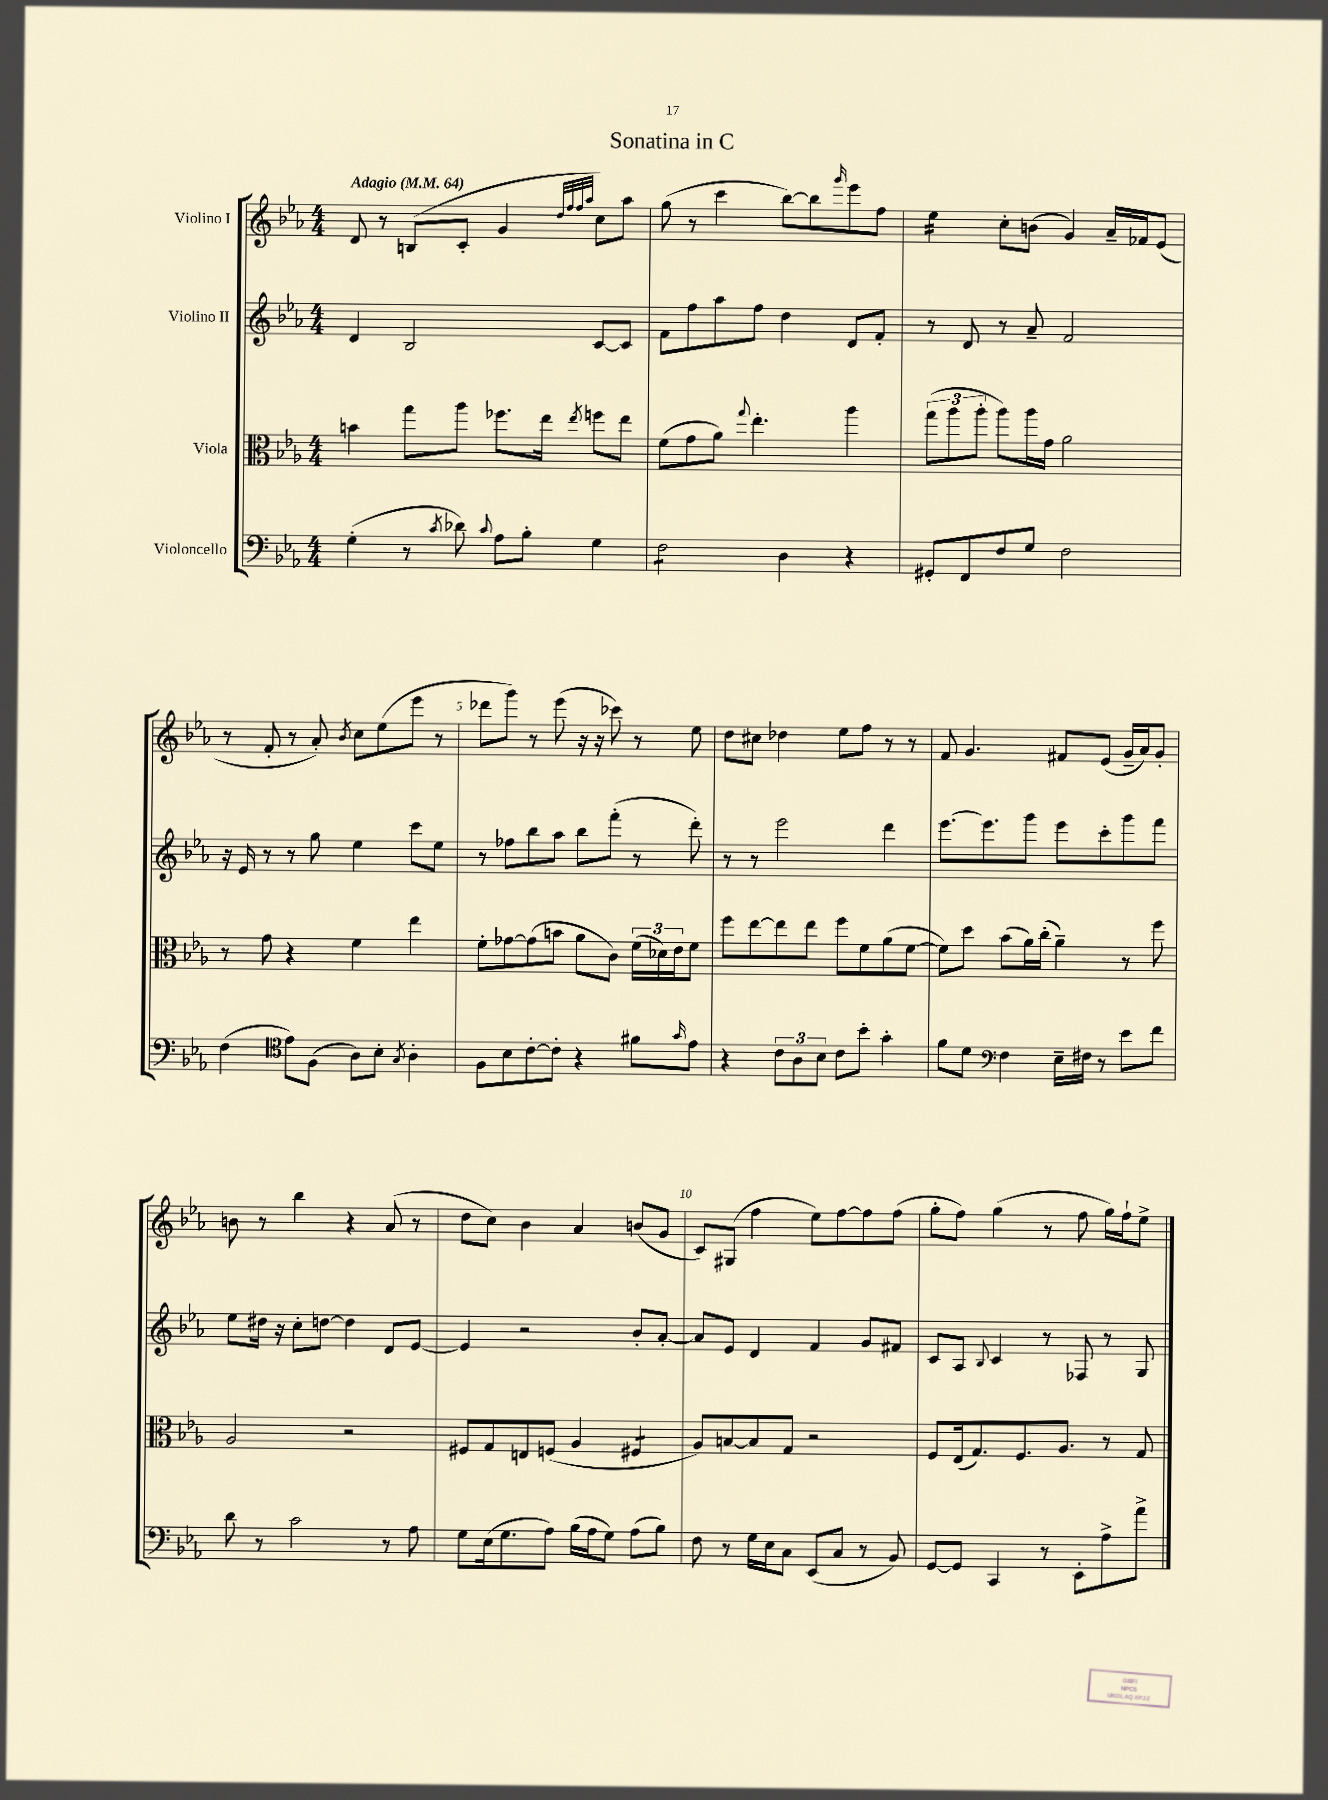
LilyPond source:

\header { title = "Sonatina in C" }
<<
\new StaffGroup <<
\new Staff = "s0" \with { instrumentName = "Violino I" } {
    \clef treble \key ees \major \numericTimeSignature \time 4/4 \tempo "Adagio" 4 = 64
    d'8 r8 b8( c'8-. g'4 \grace { d''32 f''32 f''32 aes''32 } c''8) aes''8 |
    g''8( r8 c'''4 bes''8~) bes''8 \grace { g'''16 } ees'''8 f''8 |
    ees''4:16 c''8-. b'8( g'4) aes'16-- fes'16 ees'8( |
    r8 f'8-. r8 aes'8-.) \acciaccatura { bes'8 } c''8 ees''8( ees'''8 r8 |
    des'''8 g'''8) r8 ees'''8( r16 r16 ces'''8) r8 ees''8 |
    d''8 cis''8 des''4 ees''8 f''8 r8 r8 |
    f'8 g'4. fis'8 ees'8( g'16-- aes'16) g'8-. |
    b'8 r8 bes''4 r4 aes'8( r8 |
    d''8 c''8) bes'4 aes'4 b'8( g'8 |
    c'8) gis8( f''4 ees''8) f''8~ f''8 f''8( |
    g''8-. f''8) g''4( r8 f''8 g''16) f''16-! ees''8-> \bar "|." |
}
\new Staff = "s1" \with { instrumentName = "Violino II" } {
    \clef treble \key ees \major \numericTimeSignature \time 4/4
    d'4 bes2 c'8~ c'8 |
    f'8 f''8 aes''8 f''8 d''4 d'8 f'8-. |
    r8 d'8 r8 aes'8-- f'2 |
    r16 ees'16 r8 r8 g''8 ees''4 c'''8 ees''8 |
    r8 fes''8 bes''8 aes''8 bes''8 f'''8-.( r8 d'''8-.) |
    r8 r8 ees'''2 d'''4 |
    ees'''8.~ ees'''8. g'''8 ees'''8 c'''8-. g'''8 f'''8 |
    ees''8 dis''16 r16 c''8-. d''8~ d''4 d'8 ees'8~ |
    ees'4 r2 bes'8-. aes'8~-. |
    aes'8 ees'8 d'4 f'4 g'8 fis'8 |
    c'8 aes8 \appoggiatura { bes8 } c'4 r8 fes8 r8 g8 \bar "|." |
}
\new Staff = "s2" \with { instrumentName = "Viola" } {
    \clef alto \key ees \major \numericTimeSignature \time 4/4
    b'4 g''8 aes''8 fes''8. ees''16 \acciaccatura { ees''8 } f''8 ees''8 |
    f'8( g'8 aes'8) \appoggiatura { g''8 } ees''4.-. aes''4 |
    \tuplet 3/2 { g''8( aes''8 aes''8-. } aes''8) aes''16 g'16 aes'2 |
    r8 g'8 r4 f'4 ees''4 |
    f'8-. ges'8~ ges'8( b'8 aes'8 c'8) \tuplet 3/2 { f'16( des'16) ees'16 } f'8 |
    f''8 ees''8~ ees''8 ees''8 f''8 f'8 aes'8( f'8~ |
    f'8) d''8 bes'8( aes'16) c''16-.( aes'4--) r8 f''8 |
    aes2 r2 |
    fis8 g8 e8 f8( aes4 fis4:8 |
    aes8) b8~ b8 g8 r2 |
    f8 ees16( g8.) f8. aes8. r8 g8 \bar "|." |
}
\new Staff = "s3" \with { instrumentName = "Violoncello" } {
    \clef bass \key ees \major \numericTimeSignature \time 4/4
    g4-.( r8 \acciaccatura { c'8 } des'8) \appoggiatura { c'8 } aes8 bes8-. g4 |
    f2:8 d4 r4 |
    gis,8-. f,8 f8 g8 f2 |
    f4( \clef tenor ees'8) f8( aes8) bes8-. \acciaccatura { g8 } aes4-. |
    f8 bes8 c'8~-. c'8-. r4 fis'8 \grace { g'16 } ees'8 |
    r4 \tuplet 3/2 { c'8 aes8 bes8 } c'8 bes'8-. g'4-. |
    f'8 d'8 \clef bass f4 ees16-- fis16 r8 ees'8 f'8 |
    d'8 r8 c'2 r8 aes8 |
    g8 ees16( g8. aes8) bes16( aes16 g8) aes8( bes8) |
    f8 r8 g16 ees16 c8 ees,8( c8 r8 bes,8) |
    g,8~ g,8 c,4 r8 ees,8-. aes8-> aes'8-> \bar "|." |
}
>>
>>
\layout { \context { \Score \override BarNumber.break-visibility = ##(#f #t #t) barNumberVisibility = #(every-nth-bar-number-visible 5) } }
